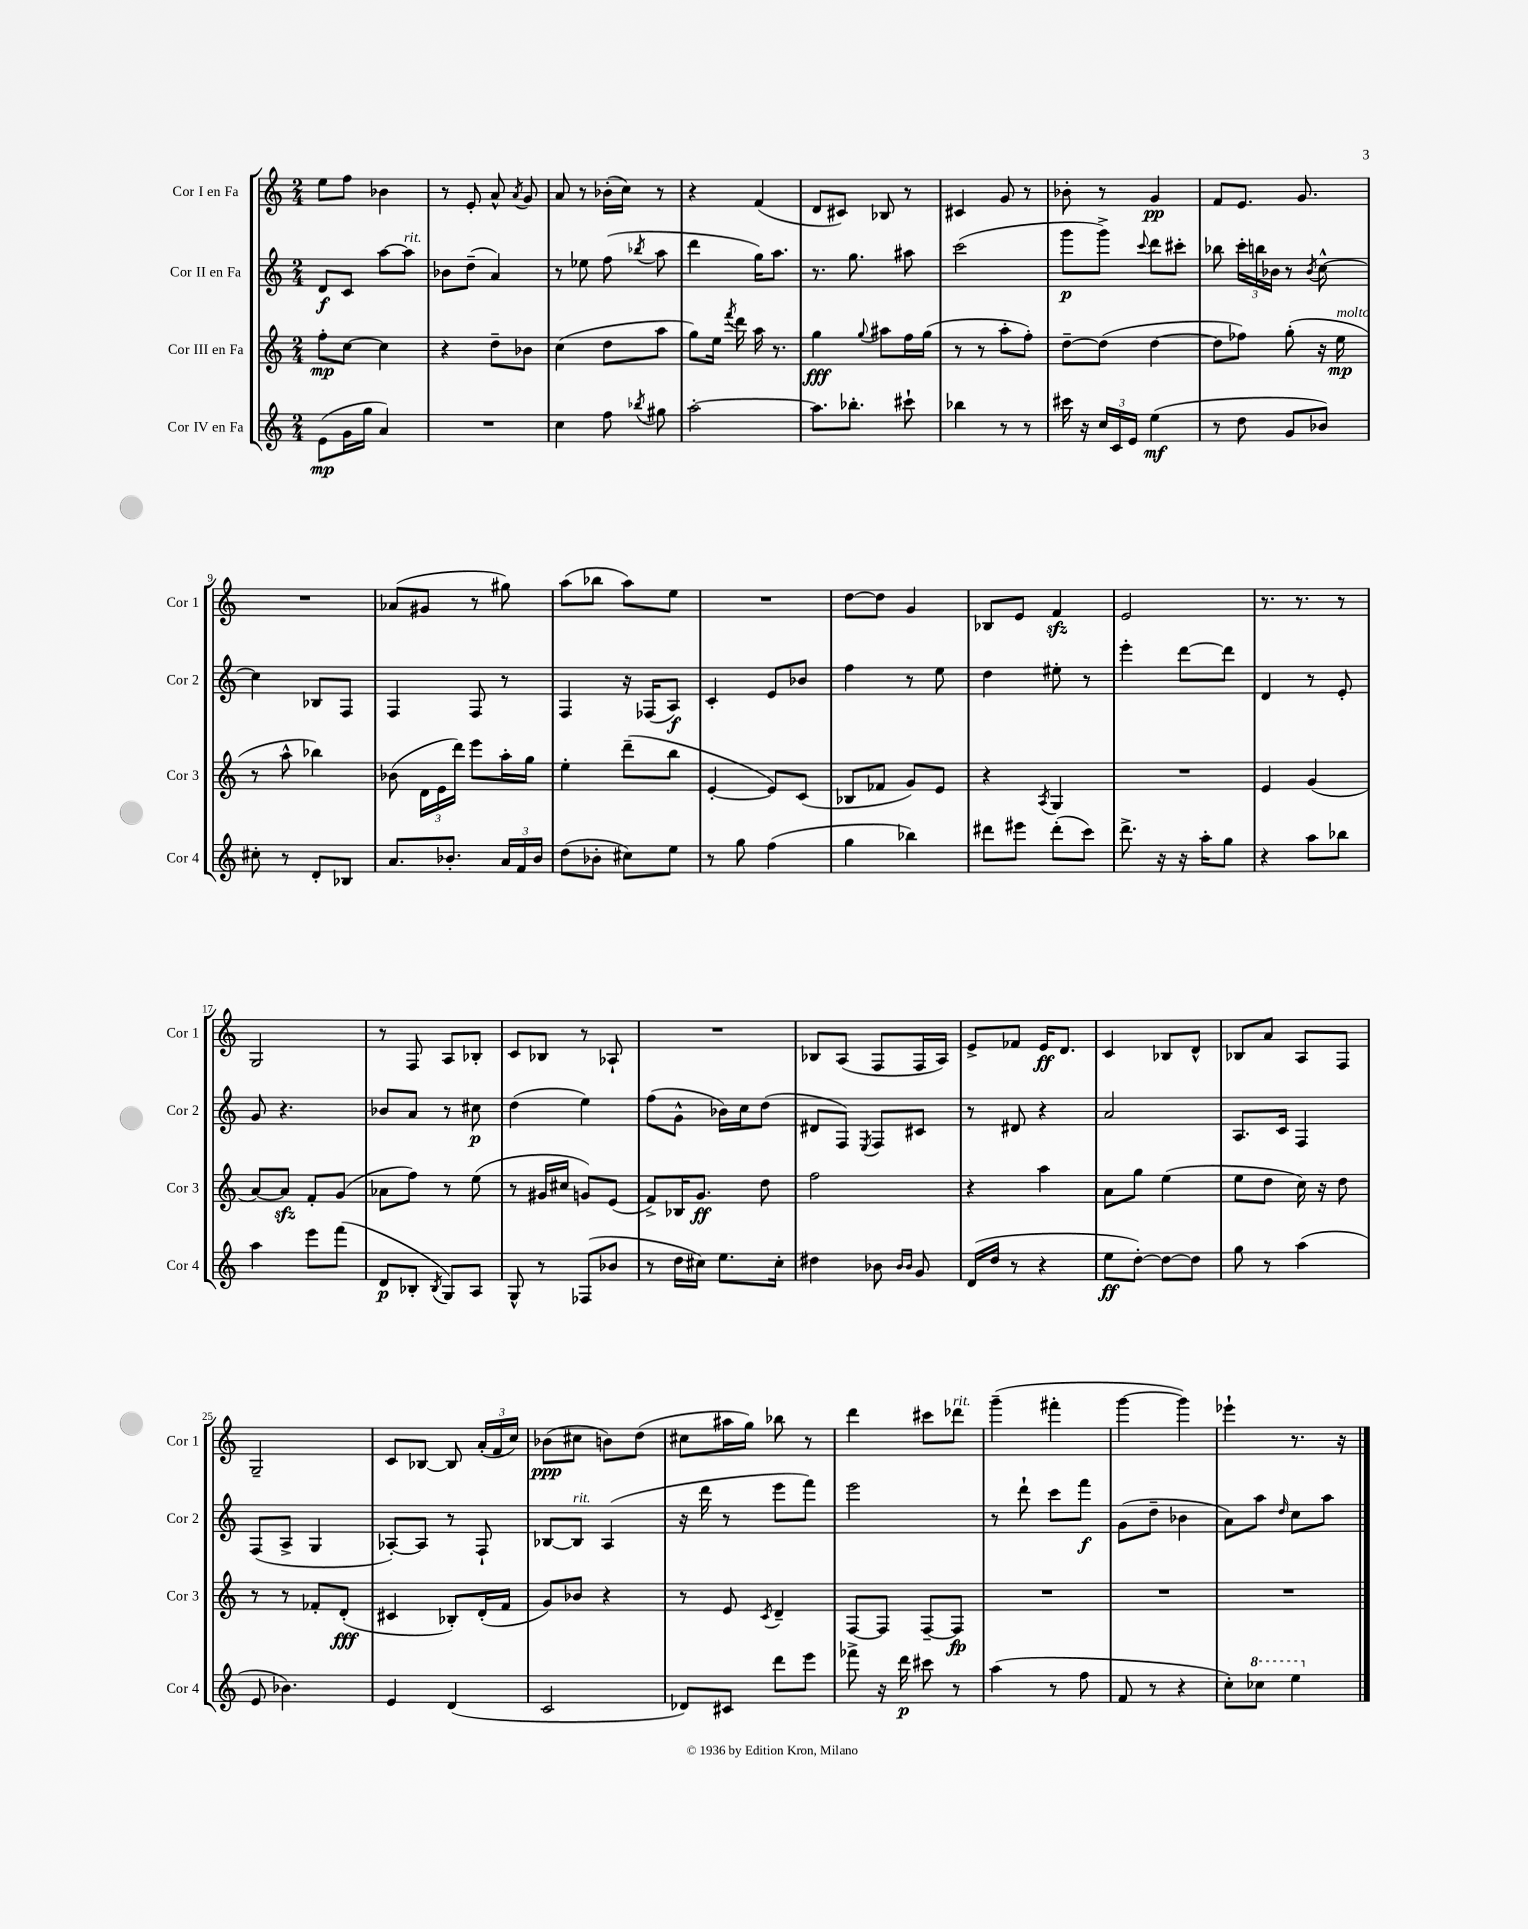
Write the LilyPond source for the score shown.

<<
\new StaffGroup <<
\new Staff = "s0" \with { instrumentName = "Cor I en Fa" shortInstrumentName = "Cor 1" } {
    \clef treble \key c \major \numericTimeSignature \time 2/4
    \autoBeamOff e''8[ f''8] bes'4 |
    r8 e'8-. a'8-^ \acciaccatura { a'8 } g'8 |
    a'8 r8 bes'16[-.( c''16]) r8 |
    r4 f'4( |
    d'8[ cis'8]) bes8 r8 |
    cis'4 g'8 r8 |
    bes'8-. r8 g'4\pp |
    f'8[ e'8.] g'8. |
    R2 |
    aes'8[( gis'8] r8 gis''8) |
    a''8[( bes''8] a''8[) e''8] |
    R2 |
    d''8[~ d''8] g'4 |
    bes8[ e'8] f'4\sfz |
    e'2 |
    r8. r8. r8 |
    g2 |
    r8 f8 a8[ bes8]-. |
    c'8[ bes8] r8 aes8-! |
    R2 |
    bes8[ a8]( f8[ f16 a16]) |
    e'8[-> fes'8] e'16[\ff d'8.] |
    c'4 bes8[ d'8]-^ |
    bes8[ a'8] a8[ f8] |
    g2-- |
    c'8[ bes8]~ bes8 \tuplet 3/2 { a'16[-.( f'16 c''16]) } |
    bes'8[\ppp( cis''8] b'8[) d''8]( |
    cis''8[ ais''16 g''16]) bes''8 r8 |
    d'''4 cis'''8[ des'''8]^\markup { \italic "rit." } |
    g'''4--( fis'''4-. |
    g'''4~ g'''4) |
    ees'''4-! r8. r16 \bar "|." |
}
\new Staff = "s1" \with { instrumentName = "Cor II en Fa" shortInstrumentName = "Cor 2" } {
    \clef treble \key c \major \numericTimeSignature \time 2/4
    \autoBeamOff d'8[\f c'8] a''8[~ a''8]^\markup { \italic "rit." } |
    bes'8[ d''8]--( a'4) |
    r8 ees''8 f''8( \acciaccatura { bes''8 } a''8 |
    d'''4 g''16[) a''8.] |
    r8. g''8. ais''8 |
    c'''2( |
    g'''8[\p g'''8]->) \appoggiatura { c'''8 } d'''8[ cis'''8]-. |
    bes''8 \tuplet 3/2 { c'''16[-. b''16 bes'16] } r8 \acciaccatura { bes'8 } c''8~-^ |
    c''4 bes8[ f8] |
    f4 f8 r8 |
    f4 r16 fes16[( a8]\f) |
    c'4-. e'8[ bes'8] |
    f''4 r8 e''8 |
    d''4 eis''8-. r8 |
    e'''4-. d'''8[~ d'''8] |
    d'4 r8 e'8-. |
    g'8 r4. |
    bes'8[ a'8] r8 cis''8\p |
    d''4( e''4) |
    f''8[( g'8]-^ bes'16[) c''16 d''8]( |
    dis'8[ f8]) \acciaccatura { e8 } f8[ cis'8] |
    r8 dis'8 r4 |
    a'2 |
    a8.[ c'16] f4 |
    f8[( a8]-> g4 |
    aes8[~-.) aes8] r8 f8-! |
    bes8[~ bes8]^\markup { \italic "rit." } a4( |
    r16 d'''16 r8 e'''8[ f'''8]) |
    e'''2 |
    r8 d'''8-! c'''8[ f'''8]\f |
    g'8[( d''8]-- bes'4 |
    a'8[) a''8] \grace { d''16 } c''8[ a''8] \bar "|." |
}
\new Staff = "s2" \with { instrumentName = "Cor III en Fa" shortInstrumentName = "Cor 3" } {
    \clef treble \key c \major \numericTimeSignature \time 2/4
    \autoBeamOff f''8[-.\mp c''8]~ c''4 |
    r4 d''8[-- bes'8] |
    c''4( d''8[ a''8] |
    g''8[) e''16] \acciaccatura { f'''8 } d'''16 a''16 r8. |
    g''4\fff \appoggiatura { g''8 } ais''8[ f''16 g''16]( |
    r8 r8 a''8[-. f''8]-.) |
    d''8[~-- d''8]( d''4~ |
    d''8[ fes''8]) g''8-.( r16 e''16\mp^\markup { \italic "molto" } |
    r8 a''8-^ bes''4) |
    bes'8( \tuplet 3/2 { d'16[ e'16 d'''16]) } e'''8[ a''16-. g''16] |
    e''4-. d'''8[--( b''8] |
    e'4~-. e'8[) c'8]( |
    bes8[ fes'8] g'8[) e'8] |
    r4 \acciaccatura { a8 } g4 |
    R2 |
    e'4 g'4( |
    a'8[~) a'8]\sfz f'8[-. g'8]( |
    aes'8[ f''8]) r8 e''8( |
    r8 gis'16[ cis''16] g'8[) e'8]( |
    f'8[->) bes16 g'8.]\ff d''8 |
    f''2 |
    r4 a''4 |
    a'8[ g''8] e''4( |
    e''8[ d''8] c''16) r16 d''8 |
    r8 r8 fes'8[-. d'8]-.\fff( |
    cis'4 bes8[-.) d'16-.( f'16] |
    g'8[) bes'8] r4 |
    r8 e'8 \acciaccatura { c'8 } d'4-- |
    f8[~ f8] f8[~-- f8]\fp |
    R2 |
    R2 |
    R2 \bar "|." |
}
\new Staff = "s3" \with { instrumentName = "Cor IV en Fa" shortInstrumentName = "Cor 4" } {
    \clef treble \key c \major \numericTimeSignature \time 2/4
    \autoBeamOff e'8[\mp( g'16 g''16] a'4) |
    R2 |
    c''4 f''8 \acciaccatura { bes''8 } gis''8 |
    a''2~-. |
    a''8.[ bes''8.]-. cis'''8-! |
    bes''4 r8 r8 |
    cis'''16 r16 \tuplet 3/2 { c''16[ c'16 e'16] } e''4\mf( |
    r8 d''8 g'8[ bes'8]) |
    cis''8-. r8 d'8[-. bes8] |
    a'8.[ bes'8.]-. \tuplet 3/2 { a'16[ f'16 bes'16] } |
    d''8[( bes'8]-. cis''8[) e''8] |
    r8 g''8 f''4( |
    g''4 bes''4) |
    dis'''8[ eis'''8] dis'''8[-.( c'''8]) |
    d'''8.-> r16 r16 a''16[-. g''8] |
    r4 a''8[ bes''8] |
    a''4 e'''8[ f'''8]( |
    d'8[\p bes8]-. \acciaccatura { bes8 } g8[) a8] |
    g8-^ r8 fes8[( bes'8] |
    r8 d''16[ cis''16]) e''8.[ cis''16]-. |
    dis''4 bes'8 \grace { bes'16[ bes'16] } g'8 |
    d'16[( d''16] r8 r4 |
    e''8[\ff d''8]~-.) d''8[~ d''8] |
    g''8 r8 a''4( |
    e'8 bes'4.) |
    e'4 d'4( |
    c'2 |
    des'8[) cis'8] d'''8[ e'''8] |
    fes'''8-> r16 d'''16\p cis'''8 r8 |
    a''4( r8 f''8 |
    f'8 r8 r4 |
    c''8[-.) \ottava #1 ces'''8] e'''4 \ottava #0 \bar "|." |
}
>>
>>
